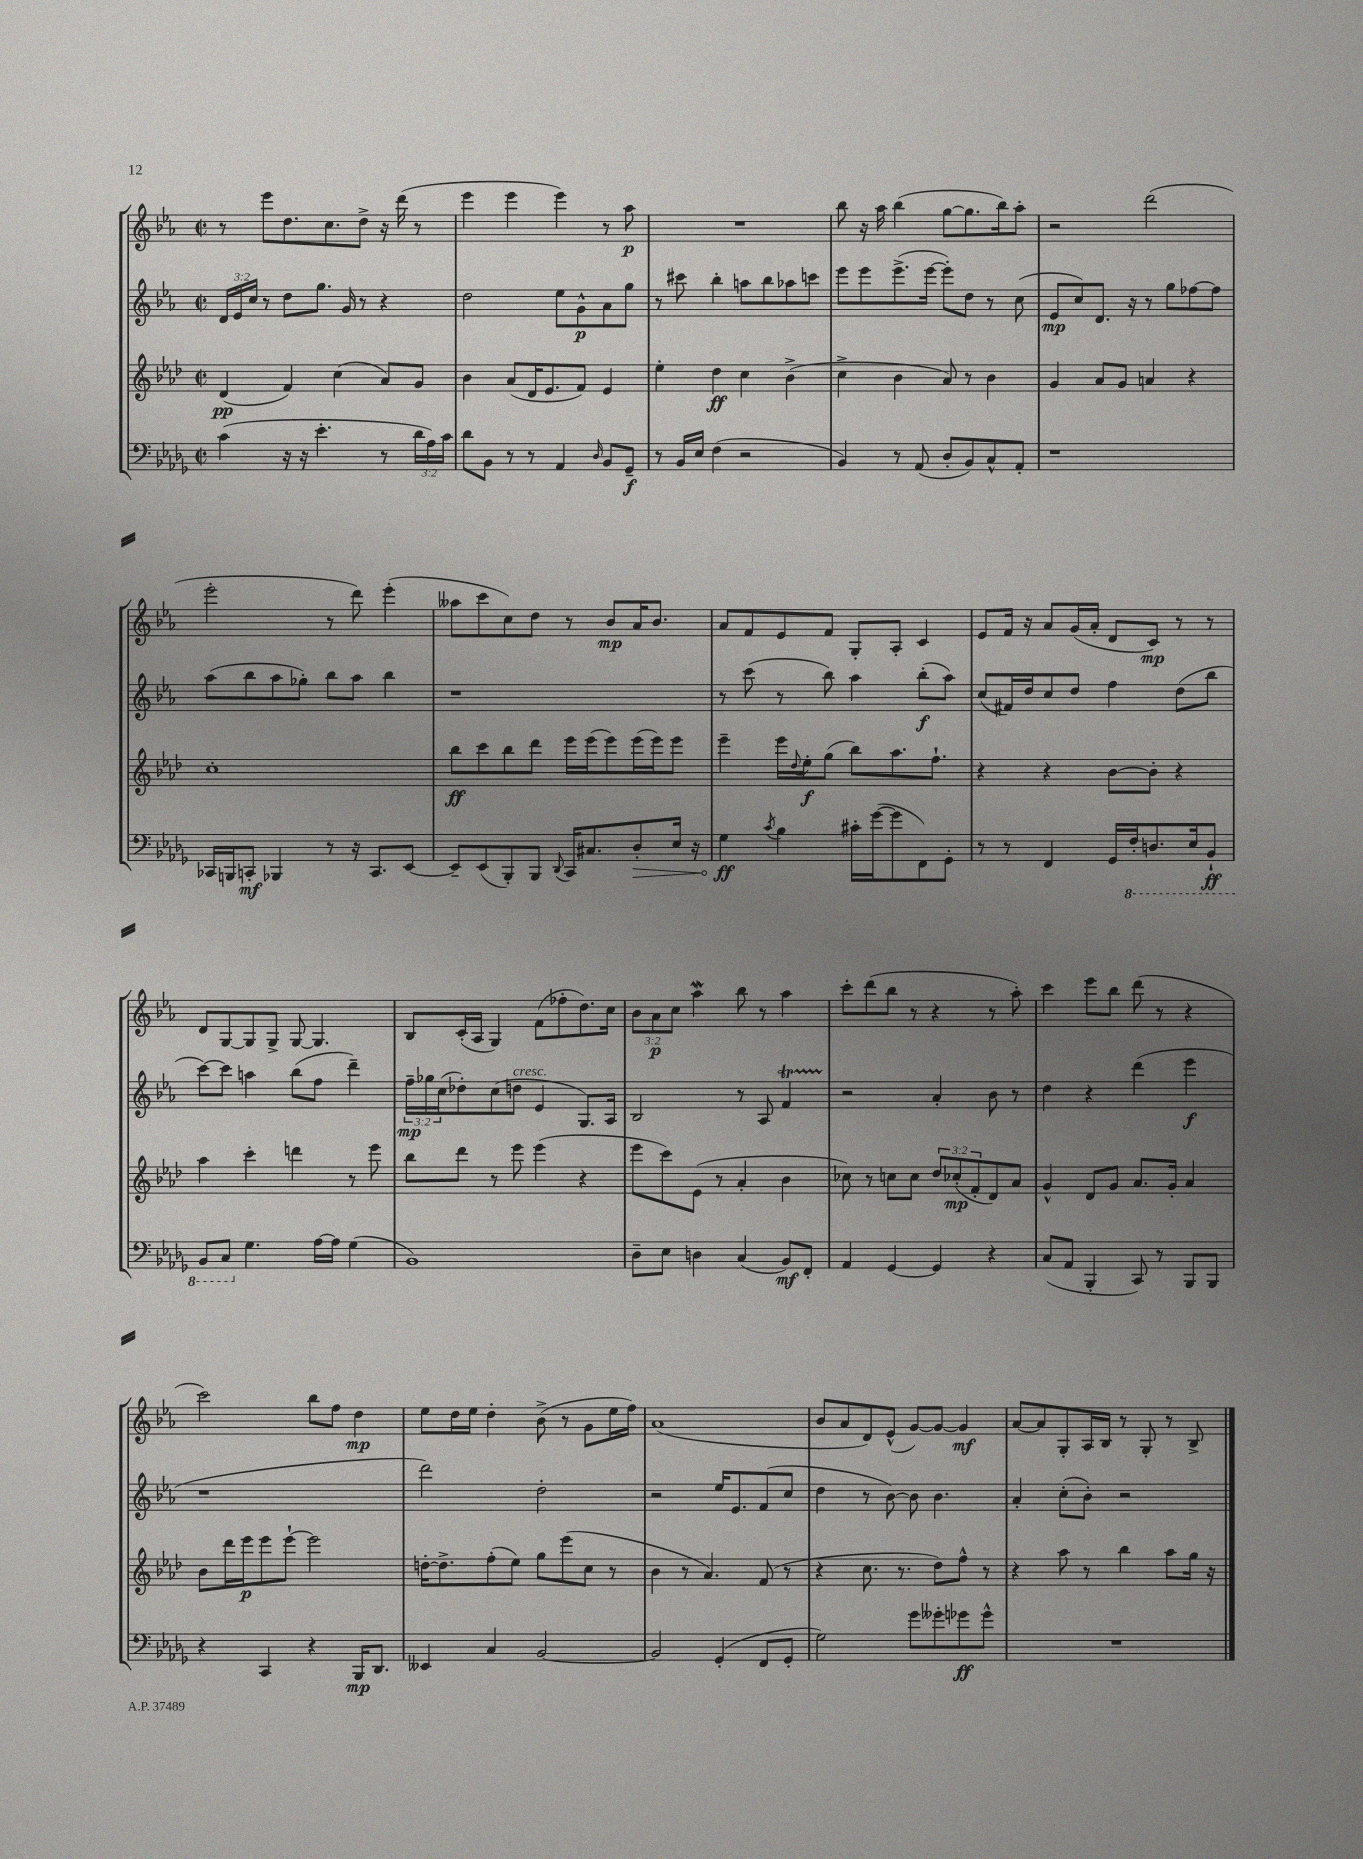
<<
\new StaffGroup <<
\new Staff = "s0" {
    \clef treble \key ees \major \defaultTimeSignature \time 2/2 \override Staff.TupletNumber.text = #tuplet-number::calc-fraction-text
    r8 ees'''8 d''8. c''8. d''8-> r16 d'''16( r8 |
    ees'''4 ees'''4 ees'''4) r8 aes''8\p |
    R1 |
    bes''8 r16 aes''16 bes''4( g''8~ g''8. bes''16) aes''8-. |
    r2 d'''2( |
    ees'''2-. r8 d'''8) ees'''4-.( |
    aeses''8 c'''8 c''8) d''8 r8 bes'8\mp aes'16 bes'8. |
    aes'8 f'8 ees'8 f'8 g8-. aes8-. c'4 |
    ees'8 f'16 r16 aes'8 g'16( aes'16-. d'8 c'8\mp) r8 r8 |
    d'8 g8~ g8 g8-> g8~ g4. |
    bes8 c'16-.( aes16 g4) f'8( fes''8-. d''8.) c''16 |
    \tuplet 3/2 { bes'8 aes'8\p c''8 } aes''4\mordent bes''8 r8 aes''4 |
    c'''8-. d'''8( bes''8 r8 r4 r8 aes''8-.) |
    c'''4 ees'''8 bes''8 d'''8( r8 r4 |
    c'''2) bes''8 f''8 d''4\mp |
    ees''8 d''16 ees''16 d''4-. bes'8->( r8 g'8 ees''16 f''16) |
    aes'1( |
    bes'8 aes'8 d'8) ees'8-^( g'8~) g'8~ g'4\mf |
    aes'8~ aes'8 g8-. aes16 bes16 r8 g8-. r8 bes8-> \bar "|." |
}
\new Staff = "s1" {
    \clef treble \key ees \major \defaultTimeSignature \time 2/2 \override Staff.TupletNumber.text = #tuplet-number::calc-fraction-text
    \tuplet 3/2 { d'16 ees'16 c''16 } r8 d''8 g''8. g'16 r8 r4 |
    d''2 ees''8 g'8-^\p aes'8 g''8 |
    r8 cis'''8 bes''4-. a''8 bes''8 aes''8 c'''8 |
    ees'''8 ees'''8 ees'''8.->( ees'''16~ ees'''8-.) d''8 r8 c''8( |
    ees'8\mp c''8) d'8. r16 r8 g''8 fes''8~ fes''8 |
    aes''8( bes''8 aes''8 ges''8-.) bes''8 aes''8 bes''4 |
    r1 |
    r8 c'''8( r8 bes''8) aes''4 bes''8-.\f( aes''8) |
    c''8( fis'16) d''16 c''8 d''8 f''4 d''8( bes''8 |
    c'''8~) c'''8 a''4 bes''8( f''8 d'''4--) |
    \tuplet 3/2 { f''16--\mp ges''16 c''16( } des''8-.) c''8( d''8^\markup { \italic "cresc." } ees'4 g8.) aes16 |
    bes2 r8 aes8 f'4\startTrillSpan |
    r2\stopTrillSpan aes'4-. bes'8 r8 |
    d''4 r4 d'''4( ees'''4\f |
    r1 |
    d'''2) d''2-. |
    r2 ees''16 ees'8. f'8( c''8 |
    d''4 r8 bes'8~) bes'8 bes'4. |
    aes'4-. c''8-.( bes'8-.) r2 \bar "|." |
}
\new Staff = "s2" {
    \clef treble \key aes \major \defaultTimeSignature \time 2/2 \override Staff.TupletNumber.text = #tuplet-number::calc-fraction-text
    des'4\pp( f'4) c''4( aes'8) g'8 |
    bes'4 aes'8( des'16 ees'8. f'8) ees'4 |
    ees''4-. des''4\ff c''4 bes'4->( |
    c''4-> bes'4 aes'8) r8 bes'4 |
    g'4 aes'8 g'8 a'4 r4 |
    c''1-. |
    bes''8\ff c'''8 bes''8 des'''8 ees'''16 ees'''16( ees'''8) ees'''16( ees'''16) ees'''8 |
    ees'''4-- ees'''16 \appoggiatura { des''8 } ees''16-.\f g''8( bes''8) aes''8. f''8.-! |
    r4 r4 bes'8~ bes'8-. r4 |
    aes''4 c'''4-. d'''4 r8 ees'''8 |
    bes''8 des'''8 r8 ees'''8 ees'''4( r4 |
    ees'''8 c'''8) ees'8( r8 aes'4-. bes'4 |
    ces''8) r8 c''8 c''8 \tuplet 3/2 { des''8 ces''8-.\mp( f'8-. } des'8) aes'8 |
    g'4-^ des'8 g'8 aes'8. g'16-. aes'4 |
    bes'8 des'''16 ees'''16\p ees'''8 ees'''8~-! ees'''2 |
    d''16~-. d''8.-> f''8-.( ees''8) g''8 ees'''8( c''8 r8 |
    bes'4 r8 aes'4.) f'8( r8 |
    r4 c''8. r8. des''8) f''8-^ r8 |
    r4 aes''8 r8 bes''4 aes''8 g''16 r16 \bar "|." |
}
\new Staff = "s3" {
    \clef bass \key des \major \defaultTimeSignature \time 2/2 \override Staff.TupletNumber.text = #tuplet-number::calc-fraction-text
    c'4( r16 r16 ees'4.-. r8 \tuplet 3/2 { des'16 aes16) c'16 } |
    des'8 bes,8 r8 r8 aes,4 \grace { des16 } bes,8 ges,8--\f |
    r8 bes,16 ees16 f4( r2 |
    bes,4) r8 aes,8( des8-. bes,8) c8-^ aes,8-. |
    r1 |
    ces,16 b,,16 c,8-.\mf bes,,4 r8 r16 c,8. ees,8~ |
    ees,8-- ees,8( bes,,8-.) bes,,8 \appoggiatura { des,8 } c,16 cis8. \once \override Hairpin.circled-tip = ##t des8-.\> ees16 r16 |
    ges4\ff\! \acciaccatura { c'8 } bes4 cis'16-. ges'16~( ges'8 f,8) ges,8-. |
    r8 r8 f,4 ges,16 \ottava #-1 f,16-. d,8. ees,16 bes,,8-!\ff |
    bes,,8 c,8 \ottava #0 ges4. aes16~ aes16 ges4( |
    bes,1) |
    des8-- ees8 d4 c4( bes,8\mf) f,8-. |
    aes,4 ges,4~ ges,4 r4 |
    c8( aes,8 bes,,4-. c,8) r8 bes,,8 bes,,8 |
    r4 c,4 r4 bes,,16\mp des,8. |
    eeses,4 c4 bes,2~ |
    bes,2 ges,4-.( f,8 ges,8-. |
    ges2) ges'8 geses'8-. ges'8\ff ges'8-^ |
    R1 \bar "|." |
}
>>
>>
\layout { \context { \Score \remove "Bar_number_engraver" } }
